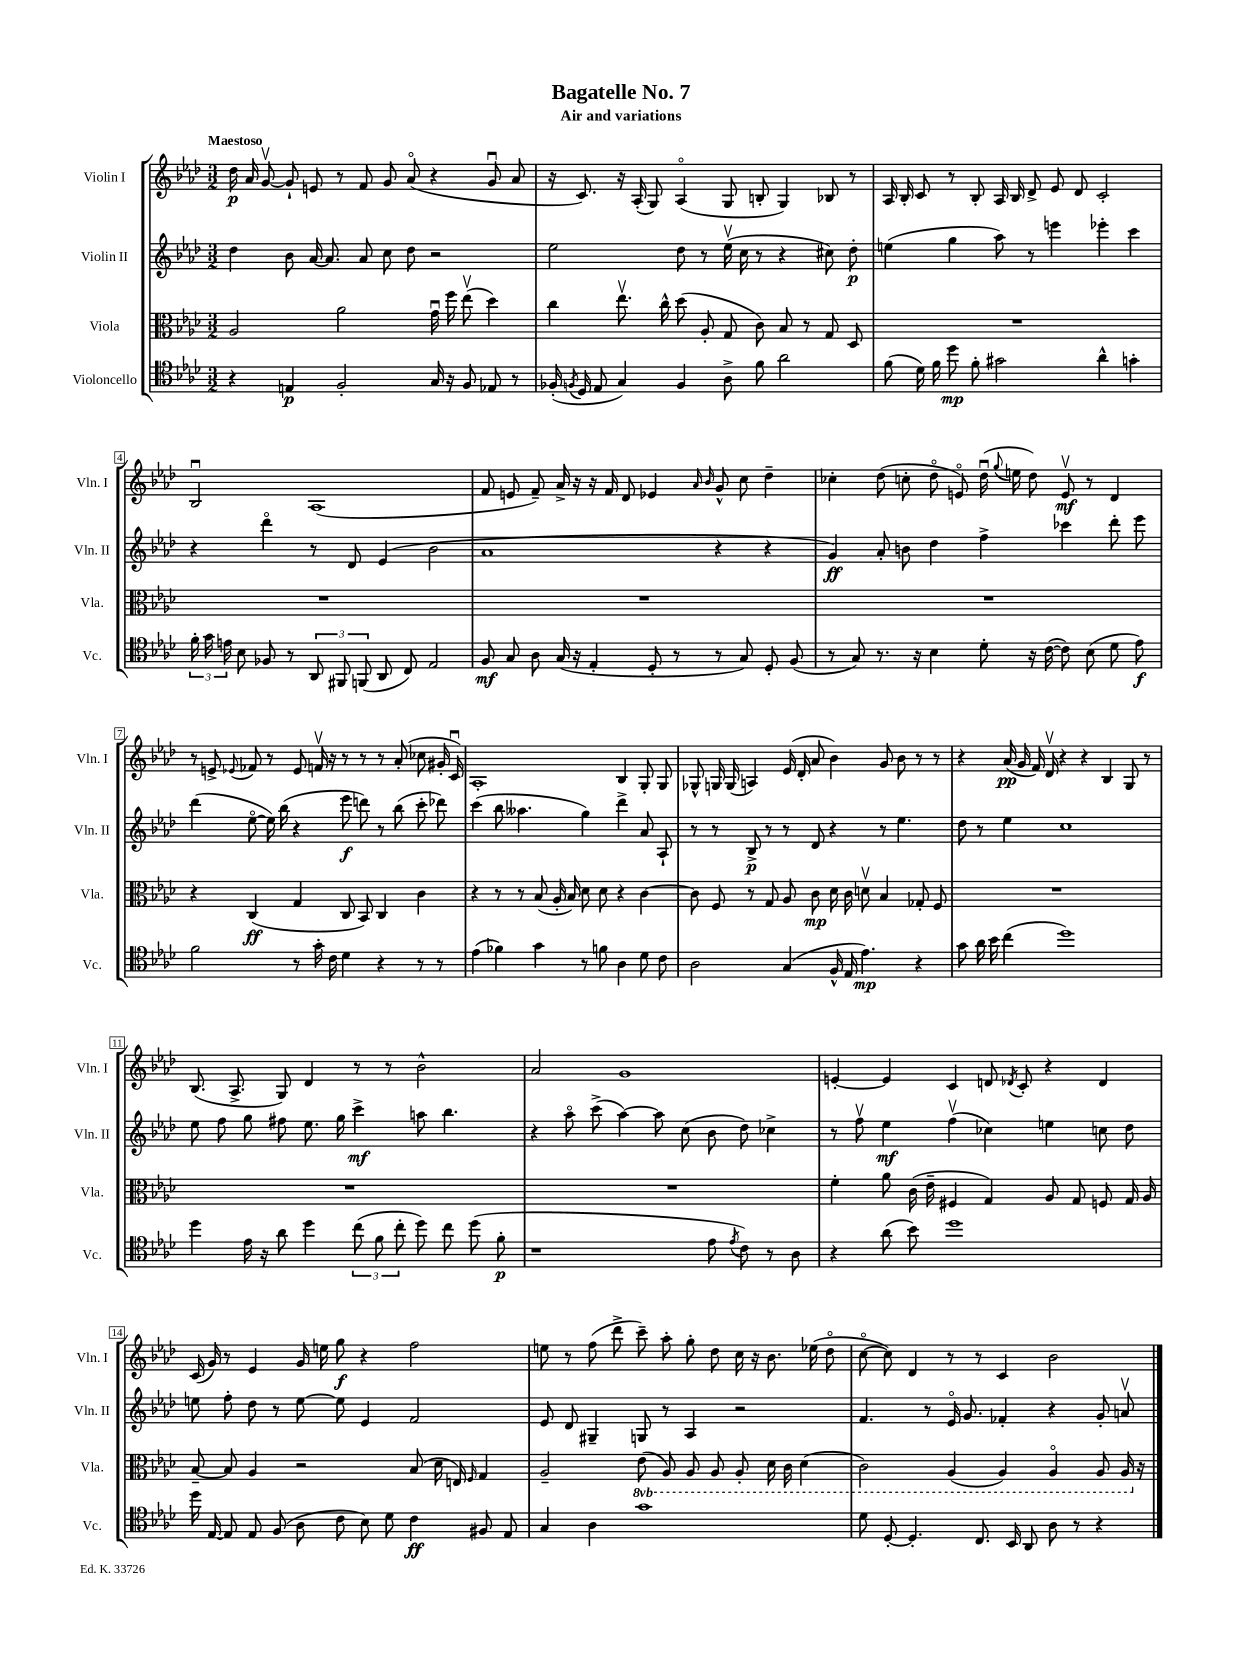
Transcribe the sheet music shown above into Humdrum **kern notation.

**kern	**kern	**kern	**kern
*staff4	*staff3	*staff2	*staff1
*clefC4	*clefC3	*clefG2	*clefG2
*k[b-e-a-d-]	*k[b-e-a-d-]	*k[b-e-a-d-]	*k[b-e-a-d-]
*M3/2	*M3/2	*M3/2	*M3/2
4r	2A-/	4dd-\	16dd-\
.	.	.	16a-/
.	.	.	[8gv/
4E/	.	8b-\	8g`/]
.	.	[16a-/	8e/
.	.	8.a-/]	.
2F'/	2a-\	.	8r
.	.	8a-/	8f/
.	.	8cc\	8g/
.	.	8dd-\	(8a-o/
16G/	16gu\	2r	4r
16r	16ff\	.	.
8F/	(8ee-v\	.	.
8E-/	4dd-\)	.	8gu/
8r	.	.	8a-/
=	=	=	=
(16F-'/	4cc\	2ee-\	16r
8qF/	.	.	.
16D-/	.	.	8.c/)
8E-/	.	.	.
4G/)	8.ee-v\	.	16r
.	.	.	(16A-'/
.	.	.	8G/)
.	16cc^^\	.	.
4F/	(8dd-\	8dd-\	(4A-o/
.	8A-'/	8r	.
8A-^\	8G/	(16ee-v\	8G/
.	.	16cc\	.
8f\	8c\)	8r	8B'/
2a-\	8B-/	4r	4G/)
.	8r	.	.
.	8G/	8cc#\)	8B-/
.	8D-/	8dd-'\	8r
=	=	=	=
(8f\	1.r	(4ee\	16A-/
.	.	.	16B-'/
16d-\)	.	.	8c/
16f\	.	.	.
8dd-\	.	4gg\	8r
8f'\	.	.	8B-'/
2g#\	.	8aa-\)	16A-/
.	.	.	16B-/
.	.	8r	8d-^/
.	.	4eee\	8e-/
.	.	.	8d-/
4a-^^\	.	4eee-'\	2c'/
4g'\	.	4ccc\	.
=	=	=	=
24f'\	1.r	4r	2B-u/
24g\	.	.	.
24e\	.	.	.
8B-\	.	.	.
8F-/	.	4ddd-o\	.
8r	.	.	.
12AA-/	.	8r	(1A-
12FF#/	.	.	.
.	.	8d-/	.
(12FF/	.	.	.
8AA-/	.	(4e-/	.
8C/)	.	.	.
2E-/	.	2b-\	.
=	=	=	=
8F/	1.r	1a-	8f/
8G/	.	.	8e/
8A-\	.	.	8f~/)
(16G/	.	.	16a-^/
16r	.	.	16r
4E-'/	.	.	16r
.	.	.	16f/
.	.	.	8d-/
8D-'/	.	.	4e-/
8r	.	.	.
.	.	.	16qqa-/
.	.	.	16qqb-/
8r	.	4r	8g^^/
8G/)	.	.	8cc\
8D-'/	.	4r	4dd-~\
(8F/	.	.	.
=	=	=	=
8r	1.r	4g/)	4cc-'\
8G/)	.	.	.
8.r	.	8a-'/	(8dd-\
.	.	8b\	8cc'\
16r	.	.	.
4B-\	.	4dd-\	8dd-o\
.	.	.	8eo/)
8d-'\	.	4ff^\	(16dd-u\
.	.	.	8qqgg/
.	.	.	16ee\
16r	.	.	8dd-\)
([16c\	.	.	.
8c\])	.	4ccc-\	8ev/
(8B-\	.	.	8r
8d-\	.	8ddd-'\	4d-/
8e-\)	.	8eee-\	.
=	=	=	=
2f\	4r	(4ddd-\	8r
.	.	.	8e^/
.	.	.	8qqe-/
.	(4C/	[8ee-o\	8f-/
.	.	16ee-\])	8r
.	.	(16bb-\	.
8r	4G/	4r	8e-/
16g'\	.	.	16fv/
16c\	.	.	16r
4d-\	8C/	8eee-\	8r
.	8BB-/)	8ddd\)	8r
4r	4C/	8r	8r
.	.	(8bb-\	(8a-'/
8r	4c\	8ccc'\	8cc-\
8r	.	8ddd-\)	16g#'/
.	.	.	16cu/)
=	=	=	=
(4e-\	4r	(4ccc\	1A-'
4f-\)	8r	8bb-\	.
.	8r	4.aa--\	.
4g\	(8B-/	.	.
.	16A-'/	.	.
.	16B-/)	.	.
8r	8d-\	4gg\)	.
8f\	8d-\	.	.
4A-\	4r	4ddd-^\	4B-/
8d-\	[4c\	8a-/	8G'/
8c\	.	8A-`/	8G/
=	=	=	=
2A-\	8c\]	8r	8G-^^/
.	8F/	8r	16G/
.	.	.	(16G/
.	8r	8B-^/	4A/)
.	8G/	8r	.
(4G/	8A-/	8r	(16e-/
.	.	.	16d-'/
.	8c\	8d-/	8a-/
16F^^/	16d-\	4r	4b-\)
16E-/	16c\	.	.
4.e-\)	8dv\	.	.
.	4B-/	8r	8g/
.	.	4.ee-\	8b-\
4r	8G-'/	.	8r
.	8F/	.	8r
=	=	=	=
8g\	1.r	8dd-\	4r
16a-\	.	8r	.
16b-\	.	.	.
(4cc\	.	4ee-\	(16a-/
.	.	.	16g/
.	.	.	16f/)
.	.	.	16d-v/
1dd-)	.	1cc	4r
.	.	.	4r
.	.	.	4B-/
.	.	.	8G/
.	.	.	8r
=	=	=	=
4dd-\	1.r	8ee-\	(8.B-/
.	.	8ff\	.
.	.	.	8.A-^/
16e-\	.	8gg\	.
16r	.	.	.
8a-\	.	8ff#\	8G/)
4dd-\	.	8.ee-\	4d-/
.	.	16gg\	.
(12cc\	.	4ccc^\	8r
12f\	.	.	.
.	.	.	8r
12cc'\	.	.	.
8dd-\)	.	8aa\	2b-^^\
8cc\	.	4.bb-\	.
(8dd-\	.	.	.
8f'\	.	.	.
=	=	=	=
1r	1.r	4r	2a-/
.	.	8aa-o\	.
.	.	(8ccc^\	.
.	.	[4aa-\)	1g
.	.	8aa-\]	.
.	.	(8cc\	.
8e-\	.	8b-\	.
8qe-/	.	.	.
8c\)	.	8dd-\)	.
8r	.	4cc-^\	.
8A-\	.	.	.
=	=	=	=
4r	4f'\	8r	[4e'/
.	.	8ffv\	.
(8a-\	8a-\	4ee-\	4e/]
8b-\)	(16c\	.	.
.	16e-~\	.	.
1dd-	4F#/	(4ffv\	4c/
.	4G/)	4cc-\)	8d/
.	.	.	8qd-/
.	.	.	8c'/
.	8A-/	4ee\	4r
.	8G/	.	.
.	8F/	8cc\	4d-/
.	16G/	8dd-\	.
.	16A-/	.	.
=	=	=	=
16dd-\	[8B-~/	8ee\	(16c/
[16E-/	.	.	16g/)
8E-/]	8B-/]	8ff'\	8r
8E-/	4A-/	8dd-\	4e-/
(8F/	.	8r	.
8A-\	2r	[8ee\	16g/
.	.	.	16ee\
8c\	.	8ee\]	8gg\
8B-\)	.	4e-/	4r
8d-\	.	.	.
4c\	(8B-/	2f/	2ff\
.	16d-\	.	.
.	16E/)	.	.
.	16qqF/	.	.
8F#/	4G/	.	.
8E-/	.	.	.
=	=	=	=
4G/	2A-~/	8e-/	8ee\
.	.	8d-/	8r
4A-\	.	4G#~/	(8ff\
.	.	.	8ddd-^\
1g	(8E-\	8G/	8ccc~\)
.	8AA-/)	8r	8aa-'\
.	8AA-/	4A-/	8gg'\
.	8AA-/	.	8dd-\
.	8AA-'/	2r	16cc\
.	.	.	16r
.	16D-\	.	8.b-\
.	16C\	.	.
.	(4D-\	.	.
.	.	.	(16ee-\
.	.	.	8dd-o\
=	=	=	=
8d-\	2C\)	4.f/	[8cco\
[8D-'/	.	.	8cc\])
4.D-'/]	.	.	4d-/
.	.	8r	.
.	(4AA-/	16e-o/	8r
.	.	8.g/	.
8.C/	.	.	8r
.	4AA-/)	4f-'/	4c/
16BB-/	.	.	.
8AA-/	.	.	.
8A-\	4AA-o/	4r	2b-\
8r	.	.	.
4r	8AA-/	8g'/	.
.	16AA-/	8av/	.
.	16r	.	.
==	==	==	==
*-	*-	*-	*-
